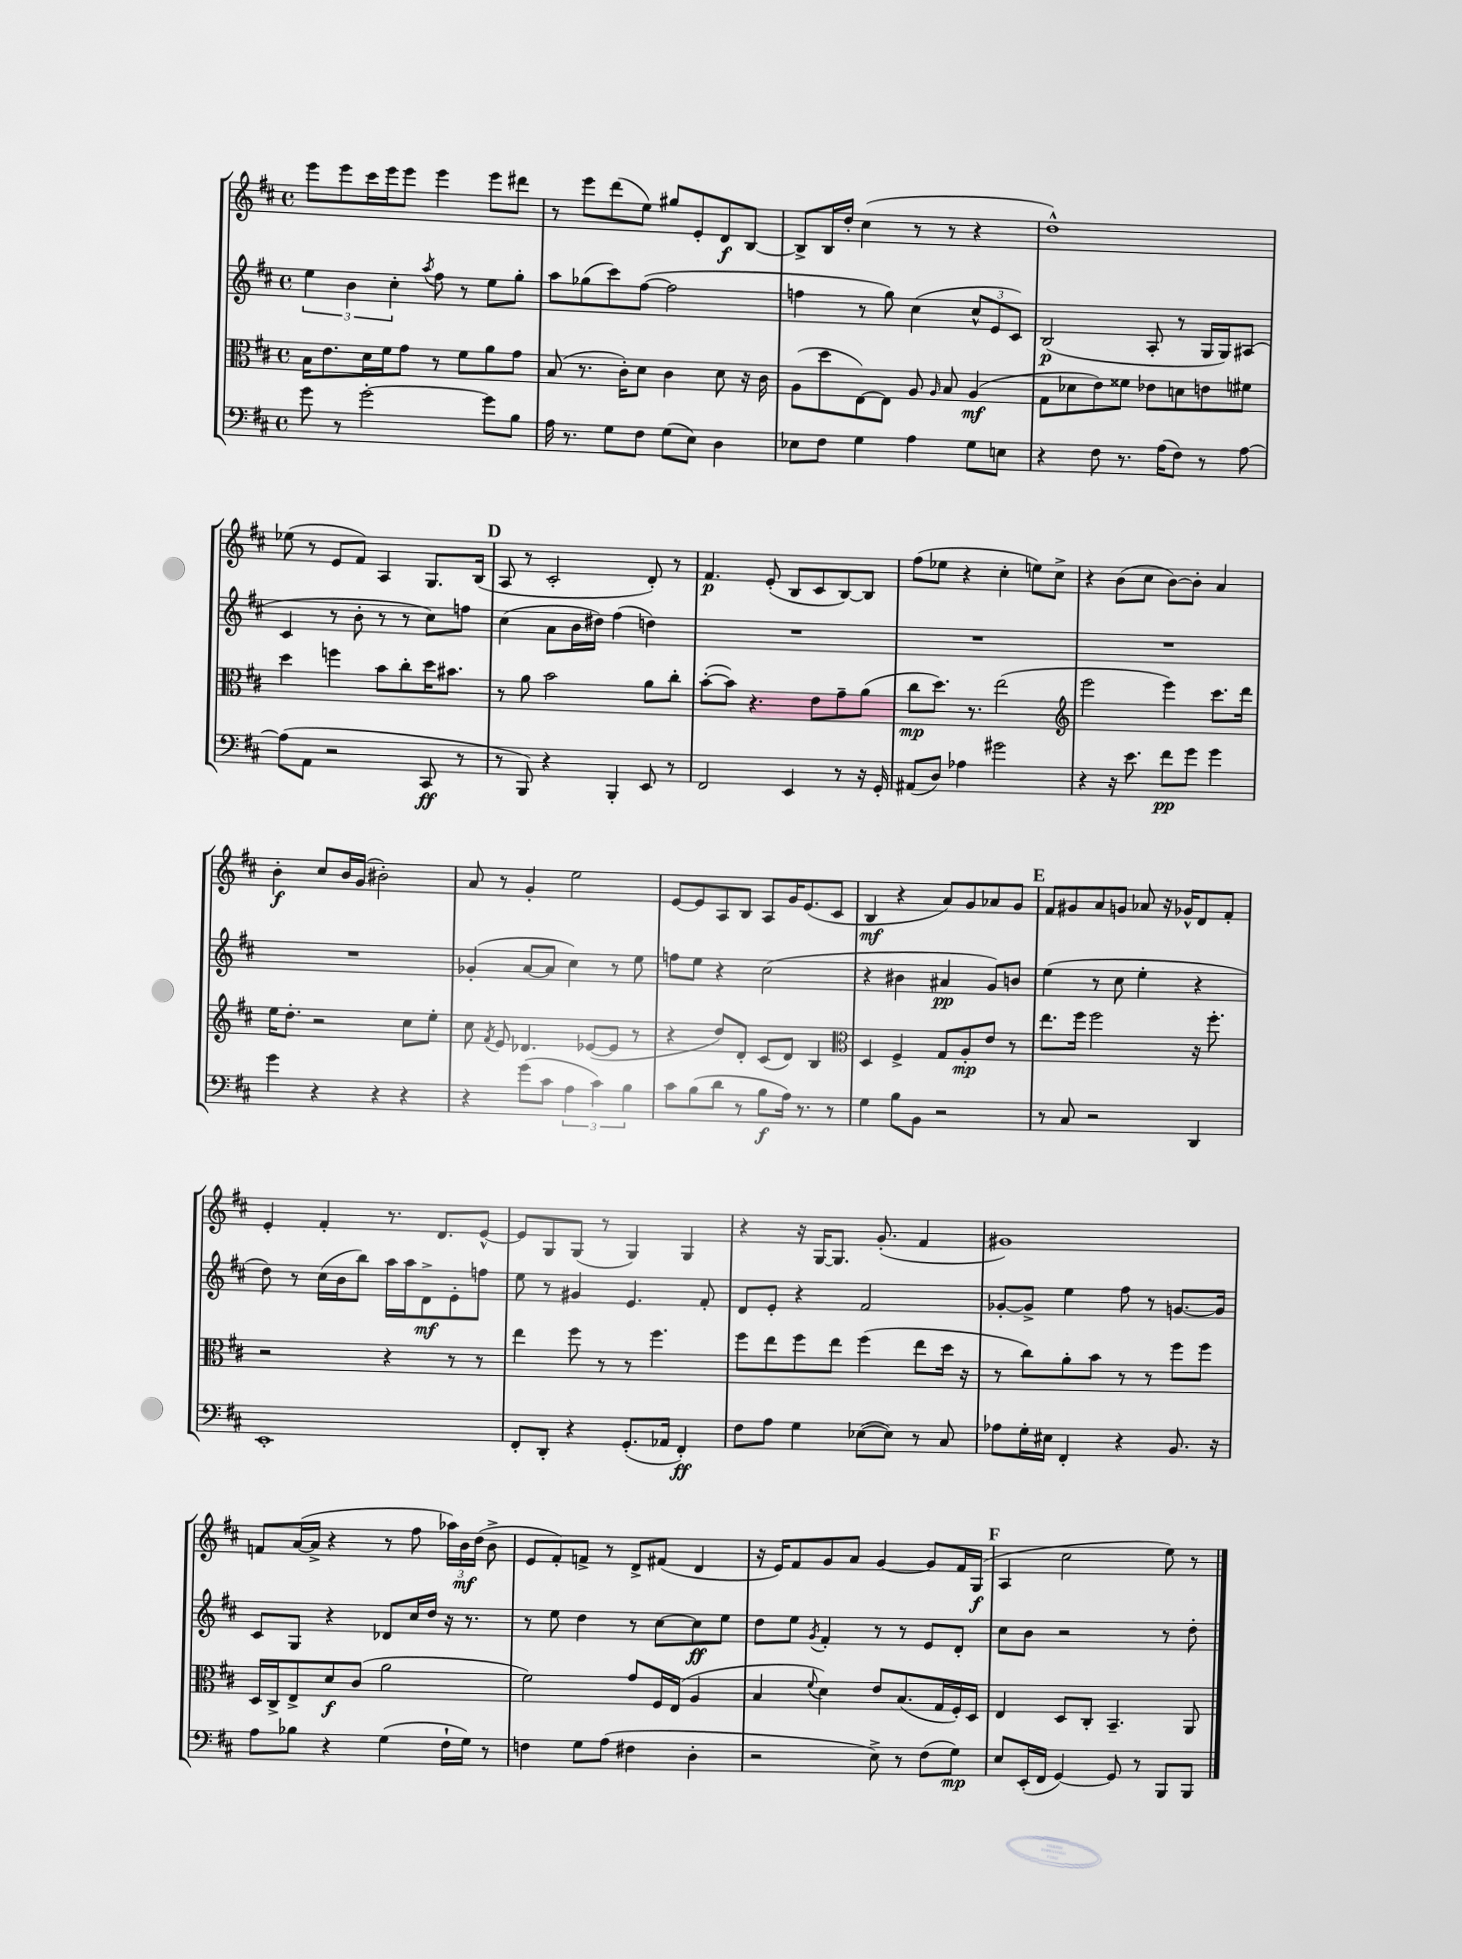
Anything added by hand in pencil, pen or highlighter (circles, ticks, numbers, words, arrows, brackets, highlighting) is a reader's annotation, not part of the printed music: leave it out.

**kern	**kern	**kern	**kern
*staff4	*staff3	*staff2	*staff1
*clefF4	*clefC3	*clefG2	*clefG2
*k[f#c#]	*k[f#c#]	*k[f#c#]	*k[f#c#]
*M4/4	*M4/4	*M4/4	*M4/4
*met(c)	*met(c)	*met(c)	*met(c)
8g	16B	6ee	8eee
.	8.e	.	.
8r	.	.	8eee
.	.	6b	.
[2g'	16d	.	16ccc#
.	16f#	.	16eee
.	.	6cc#'	.
.	8g	.	8eee
.	.	8qaa	.
.	8r	8ff#	4eee
.	8f#	8r	.
8g]	8a	8ee	8eee
8B	8g	8gg'	8ddd#
=	=	=	=
16A	(8B	8aa	8r
8.r	.	.	.
.	8.r	(8gg-	8eee
8G	.	8ccc#)	(8ddd
.	16c#')	.	.
8F#	8d	([8ff#	8ee)
(8G	4c#	2ff#]	8gg#
8E)	.	.	8e'
4D	8d	.	8d
.	16r	.	[8B
.	16c#	.	.
=	=	=	=
8E-	(8A	4ff	8B^]
8F#	8dd	.	16B
.	.	.	16dd'
4G	[8E)	8r	(4cc#
.	8E]	8gg)	.
4A	8A	(4cc#	8r
.	16qqA	.	.
.	8B	.	8r
8G	(4A	12cc#^^	4r
.	.	12e	.
8E	.	.	.
.	.	12c#)	.
=	=	=	=
4r	8G	(2B	1dd^^)
.	8d-	.	.
8F#	8e)	.	.
8.r	8f##	.	.
.	8e-	8A'	.
(16A	.	.	.
8F#)	8d	8r	.
8r	8e	16G	.
.	.	16G)	.
[8A	8f#	(8A#	.
=	=	=	=
(8A]	4dd	4c#	(8ee-
8AA	.	.	8r
2r	4ff	8r	8e
.	.	8b'	8f#)
.	8b	8r	4A
.	8cc#'	8r	.
8CC#	16dd	8cc#)	8.G
.	8.b#	.	.
8r	.	8ff	.
.	.	.	(16B
=	=	=	=
8r	8r	(4cc#	8A
8BBB)	8a	.	8r
4r	2b	8a	2c#'
.	.	16b	.
.	.	16dd#)	.
4BBB'	.	(4ff#	.
8EE	8a	4dd)	8d')
8r	8cc#'	.	8r
=	=	=	=
2FF#	([8b'	1r	4.f#
.	8b])	.	.
.	4.r	.	.
.	.	.	(8e'
4EE	.	.	8B
.	8e	.	8c#
8r	8g~	.	[8B)
16r	(8a	.	8B]
16GG'	.	.	.
=	=	=	=
(8AA#	8cc#	1r	(8ff#
8D)	8.dd)	.	8ee-
4A-	.	.	4r
.	8.r	.	.
2g#	(2ee	.	4cc#'
.	.	.	8ee)
.	.	.	8cc#^
=	=	=	=
*	*clefG2	*	*
4r	2eee	1r	4r
16r	.	.	(8b
8.e	.	.	.
.	.	.	8cc#
8f#	4eee)	.	[8b)
8g	.	.	8b']
4g	8.ccc#	.	4a
.	16ddd	.	.
=	=	=	=
4g	16ee	1r	4b'
.	8.dd'	.	.
4r	2r	.	8cc#
.	.	.	16b
.	.	.	(16g
4r	.	.	2b#')
4r	8cc#	.	.
.	8ee'	.	.
=	=	=	=
4r	8cc#	(4g-'	8a
.	8qf#	.	.
.	8e	.	8r
(8g	4.d-	[8a	4g'
8c#	.	8a]	.
6A	.	4cc#)	2ee
.	([8e-	.	.
6c#)	.	.	.
.	8e-]	8r	.
6B	.	.	.
.	8r	8ee	.
=	=	=	=
8c#	4r	8ff	[8e
(8B	.	8ee	8e]
8d	8dd)	4r	8A
8r	8d'	.	8B
8B	(8c#	(2cc#	8A
16A)	8d)	.	16g
8.r	.	.	(8.e
.	4B	.	.
8r	.	.	8c#
=	=	=	=
*	*clefC3	*	*
4G	4D	4r	4B
8B	4F#^	4b#	4r
8BB	.	.	.
2r	8G	4a#	8a)
.	8A'	.	8g
.	8e	8g)	8a-
.	8r	8b	8g
=	=	=	=
8r	8.ee	(4ee	8f#
8C#	.	.	8g#
.	16ff#	.	.
2r	2ff#	8r	8a
.	.	8cc#	8g
.	.	4ee'	8a-
.	.	.	16r
.	.	.	16g-^^
4DD	16r	4r	8d
.	8.ff#'	.	.
.	.	.	8f#'
=	=	=	=
1EE'	2r	8dd)	4e'
.	.	8r	.
.	.	(16cc#	4f#'
.	.	16b	.
.	.	8bb)	.
.	4r	16aa	8.r
.	.	16aa	.
.	.	8d^	.
.	.	.	8.d
.	8r	8e'	.
.	8r	8ff	[8e^^
=	=	=	=
8FF#'	4ee	8ee	8e]
8DD'	.	8r	8G
4r	8ff#	4g#	(8G
.	8r	.	8r
(8.GG'	8r	4.e	4G)
.	4.ff#	.	.
16AA-	.	.	.
4FF#')	.	.	4G
.	.	8f#'	.
=	=	=	=
8F#	8ff#	8d	4r
8A	8ee	8e'	.
4G	8ff#	4r	16r
.	.	.	[16G
.	8ee	.	8.G]
([8E-	(4ff#	2f#	.
.	.	.	(8.g'
8E-])	.	.	.
8r	8ee	.	4f#
8C#	16dd	.	.
.	16r	.	.
=	=	=	=
8A-	8r	[8g-'	1g#)
16G'	8cc#)	8g-^]	.
16E#	.	.	.
4FF#'	8a'	4ee	.
.	8b	.	.
4r	8r	8ff#	.
.	8r	8r	.
8.BB	8ff#	[8.g	.
.	8ff#	.	.
16r	.	16g]	.
=	=	=	=
8A	16D	8c#	8f
.	16C#^	.	.
8B-	8E^	8G	([16a
.	.	.	16a^]
4r	8d	4r	4r
.	(8c#	.	.
(4G	2a	8d-	8r
.	.	16cc#	8ff#
.	.	16dd	.
16F#`	.	16r	24aa-)
.	.	.	24b
16G)	.	8.r	.
.	.	.	(24dd
8r	.	.	8b^
=	=	=	=
4F	2f#)	8r	8e
.	.	8ee	8f#')
8G	.	4dd	8f^
(8A	.	.	8r
4F#	8g	8r	8d^
.	16F#	[8cc#	(8f#
.	(16E	.	.
4D'	4A	8cc#]	4d
.	.	8ee	.
=	=	=	=
2r	4B	8dd	16r
.	.	.	16e)
.	.	8ee	8f#
.	8qqf#	8qg	.
.	4d)	4f#'	8g
.	.	.	8a
8E^)	8e	8r	[4g
8r	(8.B	8r	.
(8F#	.	8e	8g]
.	16G	.	.
8G)	16F#')	8d'	16f#
.	16D	.	(16G
=	=	=	=
8E	4E	8cc#	4A
(16EE'	.	8b	.
16FF#	.	.	.
[4GG)	8D	2r	2cc#
.	8C#'	.	.
8GG]	4.BB~	.	.
8r	.	.	.
8BBB	.	8r	8ee)
8BBB	8AA	8dd'	8r
==	==	==	==
*-	*-	*-	*-
